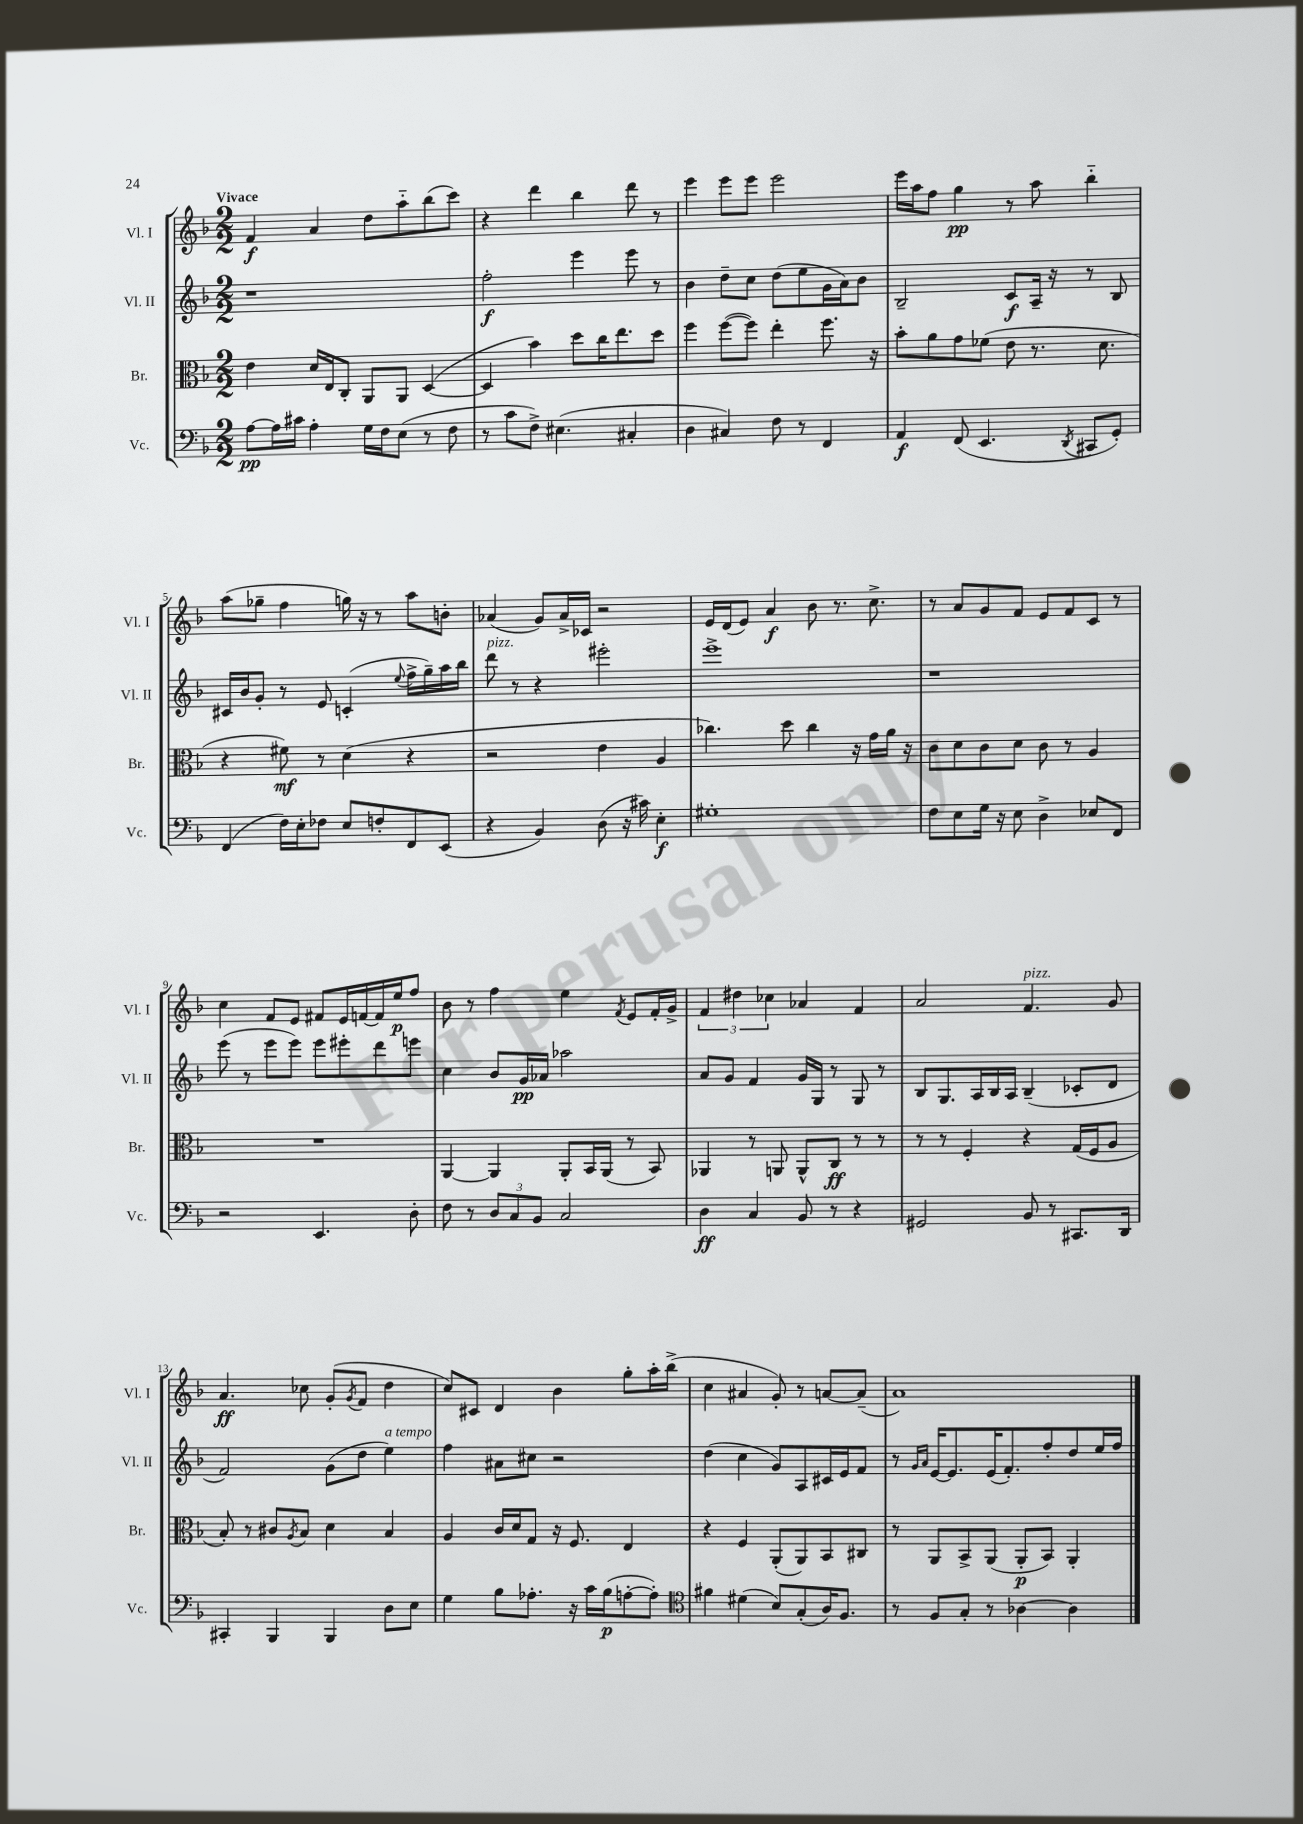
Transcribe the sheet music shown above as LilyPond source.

<<
\new StaffGroup <<
\new Staff = "s0" \with { instrumentName = "Vl. I" shortInstrumentName = "Vl. I" } {
    \clef treble \key f \major \numericTimeSignature \time 2/2 \tempo "Vivace"
    f'4\f a'4 d''8 a''8-_ bes''8( c'''8) |
    r4 d'''4 bes''4 d'''8 r8 |
    e'''4 e'''8 e'''8 e'''2 |
    e'''16 a''16 f''8 g''4\pp r8 a''8 bes''4-_ |
    a''8( ges''8-- f''4 g''16) r16 r8 a''8 b'8-. |
    aes'4( g'8) aes'16-> ces'16 r2 |
    e'16 d'16( e'8) a'4\f bes'8 r8. c''8.-> |
    r8 a'8 g'8 f'8 e'8 f'8 c'8 r8 |
    c''4 f'8 e'8 fis'8 e'16 f'16~ f'16 e''16\p f''8 |
    bes'8 r8 f''4 e''4 \acciaccatura { f'8 } e'8 f'16-. g'16-> |
    \tuplet 3/2 { f'4 dis''4 ces''4 } aes'4 f'4 |
    a'2 f'4.^\markup { \italic "pizz." } g'8 |
    a'4.\ff ces''8 g'8-.( \acciaccatura { g'8 } f'8 d''4 |
    c''8) cis'8 d'4 bes'4 g''8-. a''16-. bes''16->( |
    c''4 ais'4 g'8-.) r8 a'8~ a'8--( |
    a'1) \bar "|." |
}
\new Staff = "s1" \with { instrumentName = "Vl. II" shortInstrumentName = "Vl. II" } {
    \clef treble \key f \major \numericTimeSignature \time 2/2
    r1 |
    f''2-.\f e'''4 e'''8 r8 |
    bes'4 d''8-- c''8 d''8( e''8 g'16 a'16) bes'8 |
    bes2-- c'8\f a16-- r16 r8 bes8 |
    cis'16 bes'16 g'8-. r8 e'8 c'4-.( \appoggiatura { e''8 } f''16-> g''16--) a''16 bes''16 |
    d'''8^\markup { \italic "pizz." } r8 r4 eis'''2-. |
    e'''1-> |
    r1 |
    e'''8( r8 e'''8 e'''8) e'''8 eis'''8-. d'''8 e'''8 |
    c''4 bes'8 g'16\pp aes'16 aes''2 |
    a'8 g'8 f'4 g'16 g16 r8 g8 r8 |
    bes8 g8. a16 bes16 a16 bes4--( ces'8-. d'8 |
    f'2) g'8( d''8 e''4^\markup { \italic "a tempo" }) |
    f''4 ais'8 cis''8 r2 |
    d''4( c''4 g'8) a8 cis'16 e'16 f'8 |
    r8 \grace { g'16 a'16 } e'16~ e'8. e'16( f'8.-.) f''8-. d''8 e''16 f''16 \bar "|." |
}
\new Staff = "s2" \with { instrumentName = "Br." shortInstrumentName = "Br." } {
    \clef alto \key f \major \numericTimeSignature \time 2/2
    e'4 d'16 e16 c8-. a,8 a,8 d4~( |
    d4 bes'4) d''8 c''16 e''8. d''8 |
    f''4 f''8~( f''8) e''4-. f''8. r16 |
    bes'8-. a'8 g'8 fes'8( e'8 r8. d'8. |
    r4 fis'8\mf) r8 d'4( r4 |
    r2 e'4 a4 |
    ces''4.) d''8 ces''4 r16 g'16 a'16 r16 |
    c'8 d'8 c'8 d'8 c'8 r8 a4 |
    R1 |
    a,4~ a,4 a,8-. bes,16 a,16( r8 bes,8) |
    aes,4 r8 a,8 a,8-^ c8\ff r8 r8 |
    r8 r8 f4-. r4 g16( f16 a8 |
    bes8-.) r8 cis'8 \acciaccatura { a8 } bes8 d'4 bes4 |
    a4 c'16 d'16 g8 r16 f8. e4 |
    r4 f4 a,8-.( a,8) bes,8 cis8 |
    r8 a,8 bes,8-> a,8( a,8-.\p bes,8) a,4-. \bar "|." |
}
\new Staff = "s3" \with { instrumentName = "Vc." shortInstrumentName = "Vc." } {
    \clef bass \key f \major \numericTimeSignature \time 2/2
    a8~\pp a16 cis'16 a4-. g16 f16 e8( r8 f8 |
    r8 c'8 f8->) eis4.( cis4-. |
    d4 cis4) f8 r8 f,4 |
    a,4\f f,8( e,4. \acciaccatura { d,8 } cis,8 g,8-.) |
    f,4( f16) e16-. fes8 e8 f8-. f,8 e,8( |
    r4 bes,4) d8( r16 cis'16) e4-.\f |
    gis1-. |
    f8 e8 g16 r16 e8 d4-> ees8 f,8 |
    r2 e,4. d8-. |
    f8 r8 \tuplet 3/2 { d8 c8 bes,8 } c2 |
    d4\ff c4 bes,8 r8 r4 |
    gis,2 bes,8 r8 cis,8. d,16 |
    cis,4-. bes,,4 bes,,4 d8 e8 |
    g4 bes8 aes8.-. r16 c'16 bes16\p( a8~-. a8-.) |
    \clef tenor fis'4 dis'4( bes8) g8-.( a16) f8. |
    r8 f8 g8-. r8 aes4~ aes4 \bar "|." |
}
>>
>>
